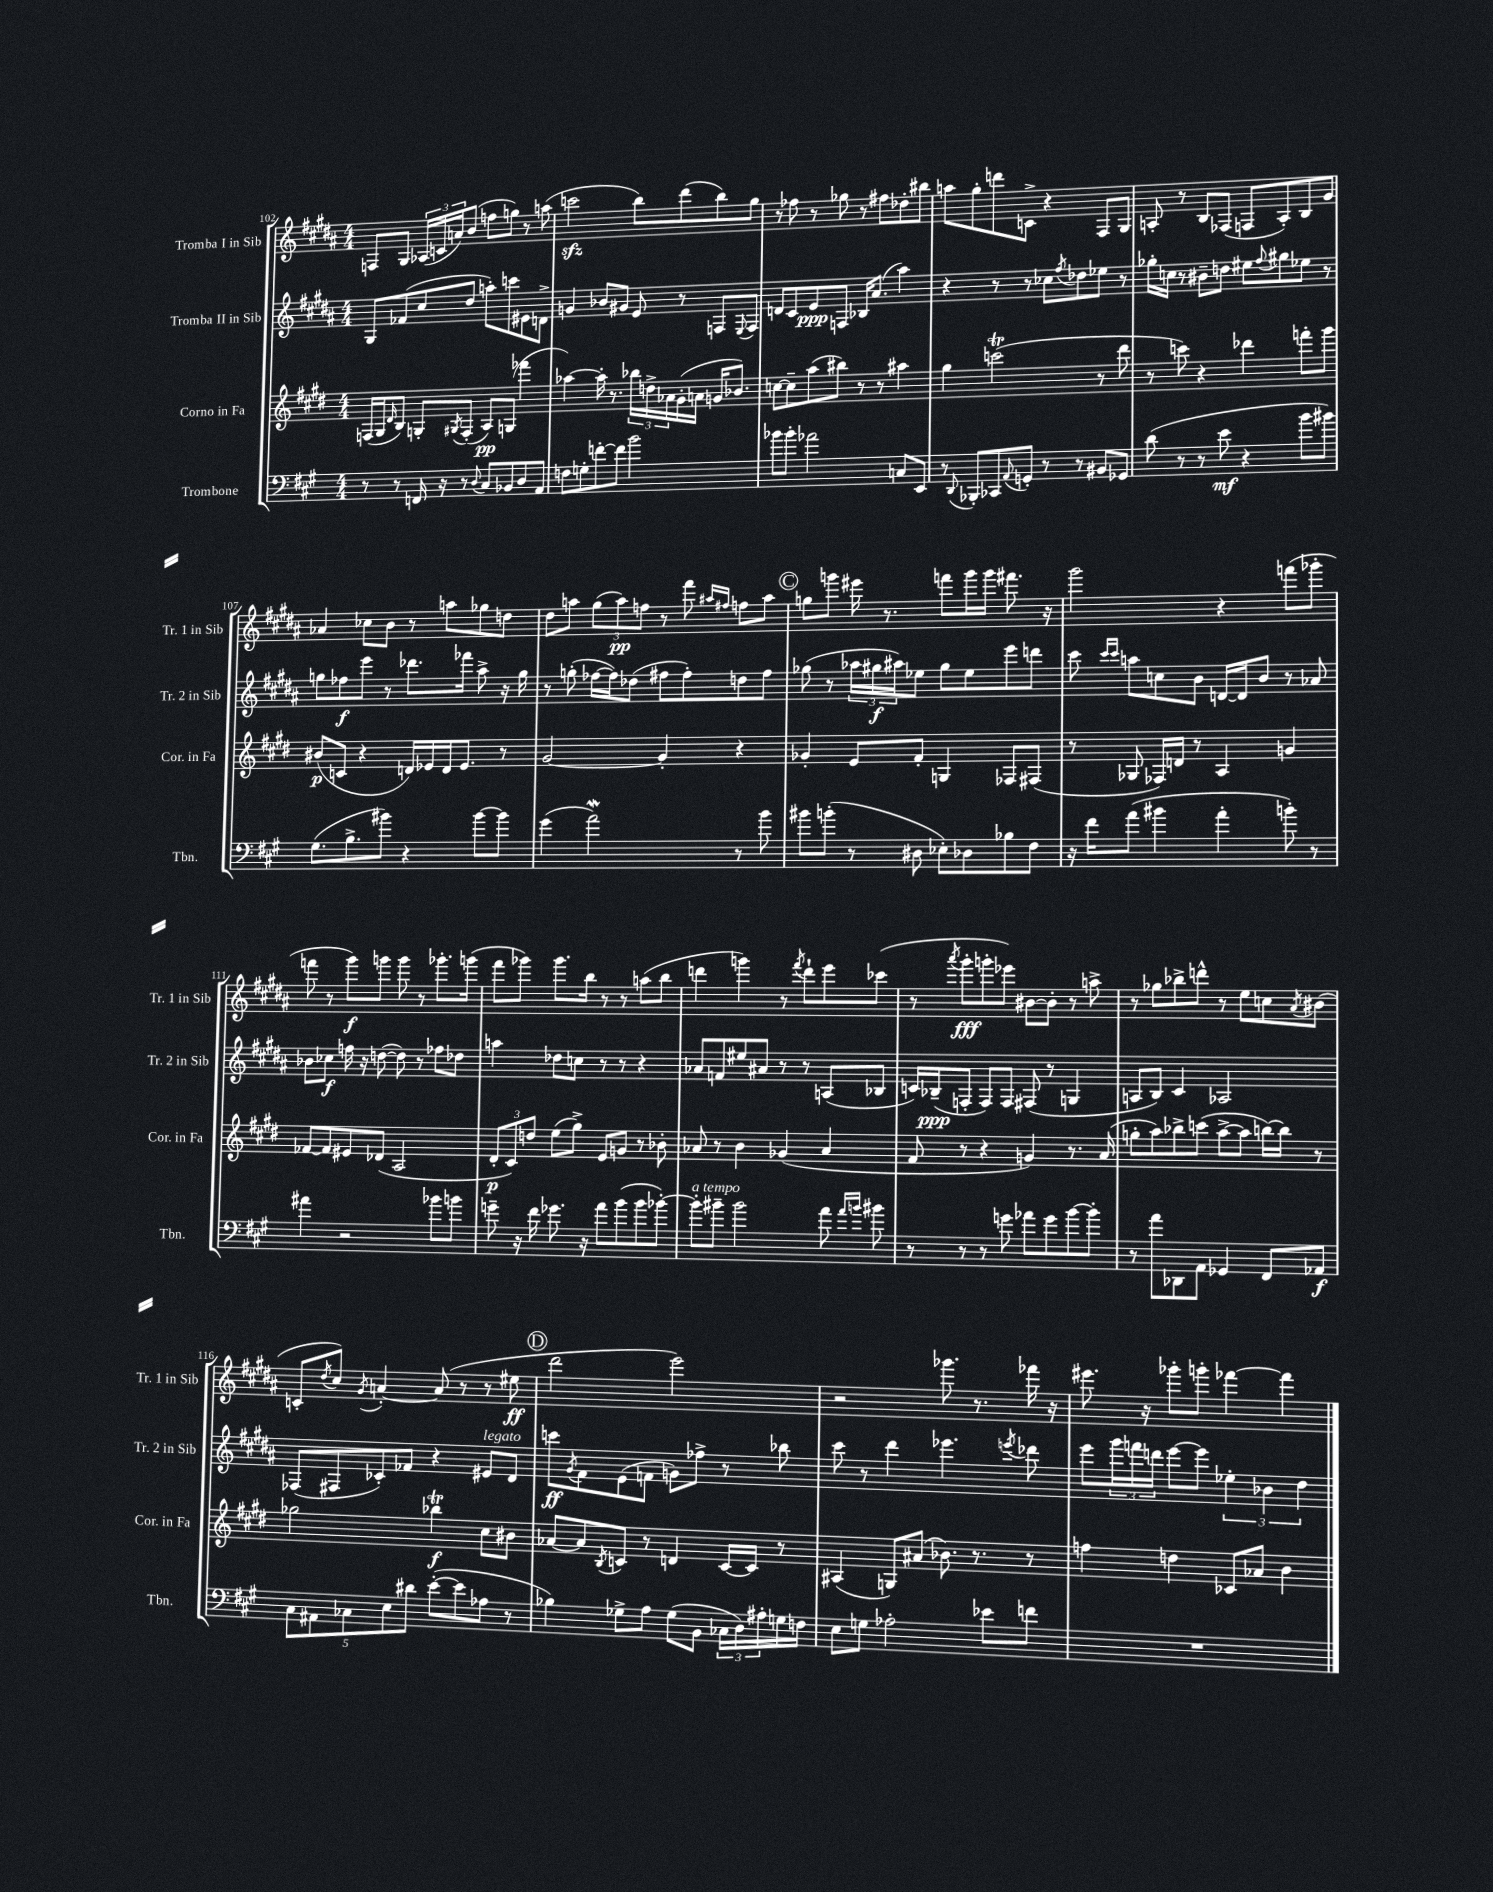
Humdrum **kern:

**kern	**kern	**kern	**kern
*staff4	*staff3	*staff2	*staff1
*clefF4	*clefG2	*clefG2	*clefG2
*k[f#c#g#]	*k[f#c#g#d#]	*k[f#c#g#d#a#]	*k[f#c#g#d#a#]
*M4/4	*M4/4	*M4/4	*M4/4
8r	(16F/LL	8G#/L	8F/L
.	16G#/J	.	.
.	16qqd#/	.	.
8r	8B/J)	(8f-/	8G#/J
16FF/	8G'/L	8cc#/	(24A-/LL
.	.	.	24c/
16r	.	.	.
.	.	.	24a/J)
.	8qG#/	.	.
8r	(8F'/J	8dd#/J	(8b/J
8qqD/	.	.	.
8C#/L	8A/L)	8aa'\L)	8ff\L
8BB-/	(8G/J	8ccc\	8gg\J)
8D/	4fff-\	8e#\	8r
8AA/J	.	8d^\J	(8aa\
=	=	=	=
8F\L	[4aa-\)	4g/	2ccc\
8G'\	.	.	.
[8f'\	16aa-'\]	8b-/L	.
.	8.r	.	.
8f\]J	.	8g#/J	.
2b\	24bb-\LL	8e/	8bb\L)
.	24dd^\	.	.
.	24a-\	.	.
.	(16g#'\	8r	(8ddd#\
.	16a\JJ	.	.
.	16g/LK	8F/L	8bb\)
.	8.b-/J)	.	.
.	.	8qqE/	.
.	.	8F/J	8gg#\J
=	=	=	=
8b-\L	[8cc\L	8d/L	8r
8b-'\J	8cc~\]	8c#/	8ff-\
2a-\	(8aa\	8e/	8r
.	8bb#\J)	8F/J	8gg-\
.	8r	16B-/LK	8r
.	.	(8.a#/J	.
.	8r	.	8ff#\L
8C/L	4aa#\	4aa#\)	8dd-'\
8EE/J	.	.	8bb#\J
=	=	=	=
8r	4gg#\	4r	8aa\L
8qqDD/	.	.	.
8BBB-'/L	.	.	8gg#'\
8CC-/	(2ccc\	8r	8ddd\
8qqAA/	.	.	.
8GG'/J	.	8r	8c^\J
8r	.	8cc-\L	4r
.	.	8qff#/	.
8r	.	8dd-\	.
8BB#/L	8r	8ee-\J	8F#/L
8GG-/J	8ddd#\	8r	8G#/J
=	=	=	=
(8d\	8r	16gg-'\LL	8A'/
.	.	16cc\JJ	.
8r	8ccc\)	8r	8r
8r	4r	8b#~\L	8B/L
8e\	.	8dd\J	(8F-/J
4r	4ddd-\	8ee#\L	8F/L
.	.	8qqff#/	.
.	.	8gg#\	8A'/)
8b\L	8fff'\L	8ee-\J	8B/
8b#\J)	8ggg#\J	8r	8g#/J
=	=	=	=
(8.G#\L	(8b#/L	8gg\L	4a-/
.	8c/J	8ff-\	.
8.B^\	.	.	.
.	4r	8eee\J	8cc-\L
8b#\J)	.	8r	8b\J
4r	16d/LL)	8.ddd-\L	8r
.	16e-/	.	.
.	16d/J	.	8aa\L
.	8.e-/J	16fff-\Jk	.
[8b#\L	.	8aa#^\	8gg-\
8b#\]J	8r	16r	8dd\J
.	.	16gg\	.
=	=	=	=
(4g#\	[2g#/	8r	8dd#\L
.	.	(8gg'\	8aa\J
2a\)	.	[16ff-\LL	(12gg#\L
.	.	16ff-\]J)	.
.	.	.	12aa\)
.	.	(8dd-\J	.
.	.	.	12ff\J
.	4g#'/]	8ff#\L	8r
.	.	8ff#'\)	8fff#\
.	.	.	16qqaa#/LL
.	.	.	16qqff#/JJ
8r	4r	8dd\	8ff\L
8b\	.	8ff#\J	8aa#\J
=	=	=	=
8b#\L	4g-'/	(8gg-\	8gg\L
(8b'\J	.	8r	8ggg\J
8r	8e/L	24aa-\LL	16eee#\
.	.	24gg#\	.
.	.	.	8.r
.	.	24aa#\J)	.
8D#\	8f#'/J	8ee-\J	.
8E-'\L)	4G/	8gg#\L	8fff\L
8D-\	.	8ee-\	16ggg\L
.	.	.	16ggg\JJ
8B-\	8F-/L	8eee\	8.fff#\
8F#\J	(8F#/J	8ddd\J	.
.	.	.	16r
=	=	=	=
16r	8r	8ccc#\	2ggg#\
16f#\LK	.	.	.
.	.	16qqccc#/LL	.
.	.	16qqccc#/JJ	.
(8a\J	8G-/	8aa\L	.
4b#\	16F-/LL)	8cc\	.
.	16d/JJ	.	.
.	8r	8b\J	.
4a'\	4A/	[16d/LL	4r
.	.	16d/]J	.
.	.	8b/J	.
8b'\)	4g/	8r	(8fff\L
8r	.	8a-/	8ggg-'\J
=	=	=	=
4a#\	[8f-/L	8b-\L	8fff\
.	8f-/]	8cc-\J	8r
2r	8e#/	16ff\	8ggg#\L)
.	.	16r	.
.	(8d-/J	([8dd\	8ggg\J
.	2A/	8dd\])	8ggg\
.	.	8r	8r
8b-\L	.	8ff-\L	8.ggg-'\L
8b\J	.	8dd-\J	.
.	.	.	(16ggg\Jk
=	=	=	=
8g~\	12d#'/L	4aa\	8fff#\L
.	12c#/)	.	.
16r	.	.	8ggg-\J)
.	12dd/J	.	.
16f#\	.	.	.
8.g-\	(8ee\L	8dd-\L	8.ggg-\L
.	8gg#^\J)	8cc\J	.
16r	.	.	16bb\Jk
8a\L	8e/L	8r	8r
(8b\	8g/J	8r	8r
8b\	8r	4r	(8aa\L
[8b-'\J)	8b-'\	.	8bb\J
=	=	=	=
8b-'\]L	8a-/	8a-/L	4ddd\
8b#~\J	8r	8f/	.
2b#\	4b\	8ee#/	4ggg\)
.	.	8a#/J	.
.	(4g-/	8r	8r
.	.	.	8qfff#/
.	.	8r	8ddd`\L
8a\	4a-/	(8A/L	8eee\
16qqa/LL	.	.	.
16qqb/JJ	.	.	.
8b#\	.	8B-/J	(8ccc-\J
=	=	=	=
8r	8f#/	16c/LL)	8r
.	.	(16B-~/J	.
.	.	.	8qaaa#/
8r	8r	8F'/J	8ggg#'\L
8r	4r	8F/L)	8ggg'\
8g\	.	8F/J	8eee-\J)
8a-\L	4g/)	(8F#/	[8b#\L
8g\	.	8r	8b#'\]J
[8b\	8.r	4G/	8r
8b'\]J	.	.	8aa^\
.	(16a/	.	.
=	=	=	=
8r	8gg'\L	8A/L	8r
8a\L	8aa\)	8B/J)	8gg-\L
8DD-\	8bb-^\	4c#/	8bb-^\
8AA\J	(8ccc\J	.	8ddd^^\J
4GG-/	[8aa^\L	2A-/	8r
.	8aa\]J	.	8ee\L
8FF#/L	[16bb\LL)	.	8cc\
.	16bb\]JJ	.	.
.	.	.	8qa#/
8AA-/J	8r	.	(8b#\J
=	=	=	=
10C#\L	2gg-\	(8F-/L	8c'/L
10AA#\	.	.	.
.	.	.	8qdd#/
.	.	8F#/	8cc#/J)
10C-\	.	.	.
.	.	.	8qg#/
.	.	8c-'/)	[4a'/
10E\	.	.	.
.	.	8f-/J	.
10d#\J	.	.	.
([8e'\L	4bb-\	4r	(8a/]
8e\]	.	.	8r
8A-\J	8cc#\L	8e#/L	8r
8r	8b#\J	8d#/J	8ee#\
=	=	=	=
4B-\)	[8a-/L	8ccc\L	2ddd#\
.	.	8qg#/	.
.	8a-/]	8f#\	.
.	8qB/	.	.
8G-^\L	8c/J	(8e\	.
8A\J	8r	8f\J	.
(8G-\L	4d/	8g\L)	2eee\)
8BB\J	.	8ff-^\J	.
24C-\LL	[16c/LL	8r	.
24D\)	.	.	.
.	16c/]JJ	.	.
24A#'\	.	.	.
16G\	8r	8bb-\	.
16F\JJ	.	.	.
=	=	=	=
8E\L	(4A#/	8ccc#\	2r
8G\J	.	8r	.
2A-'\	8G/L)	4ddd#\	.
.	(8a#/J	.	.
.	8.b-\)	4.eee-\	8.ggg-\
.	8.r	.	8.r
8e-\L	.	.	.
.	.	8qeee/	.
8f\J	8r	8ddd-\	16fff-\
.	.	.	16r
=	=	=	=
1r	4ff\	8eee\L	8.eee#\
.	.	24ggg#\L	.
.	.	24fff\	.
.	.	.	16r
.	.	24ddd\JJ	.
.	4dd\	[8eee\L	8ggg-'\L
.	.	8eee\]J	8ggg'\J
.	8c-/L	6ee-'\	[4fff-\
.	8a-/J	.	.
.	.	6b-\	.
.	4b\	.	4fff-\]
.	.	6dd#\	.
==	==	==	==
*-	*-	*-	*-
